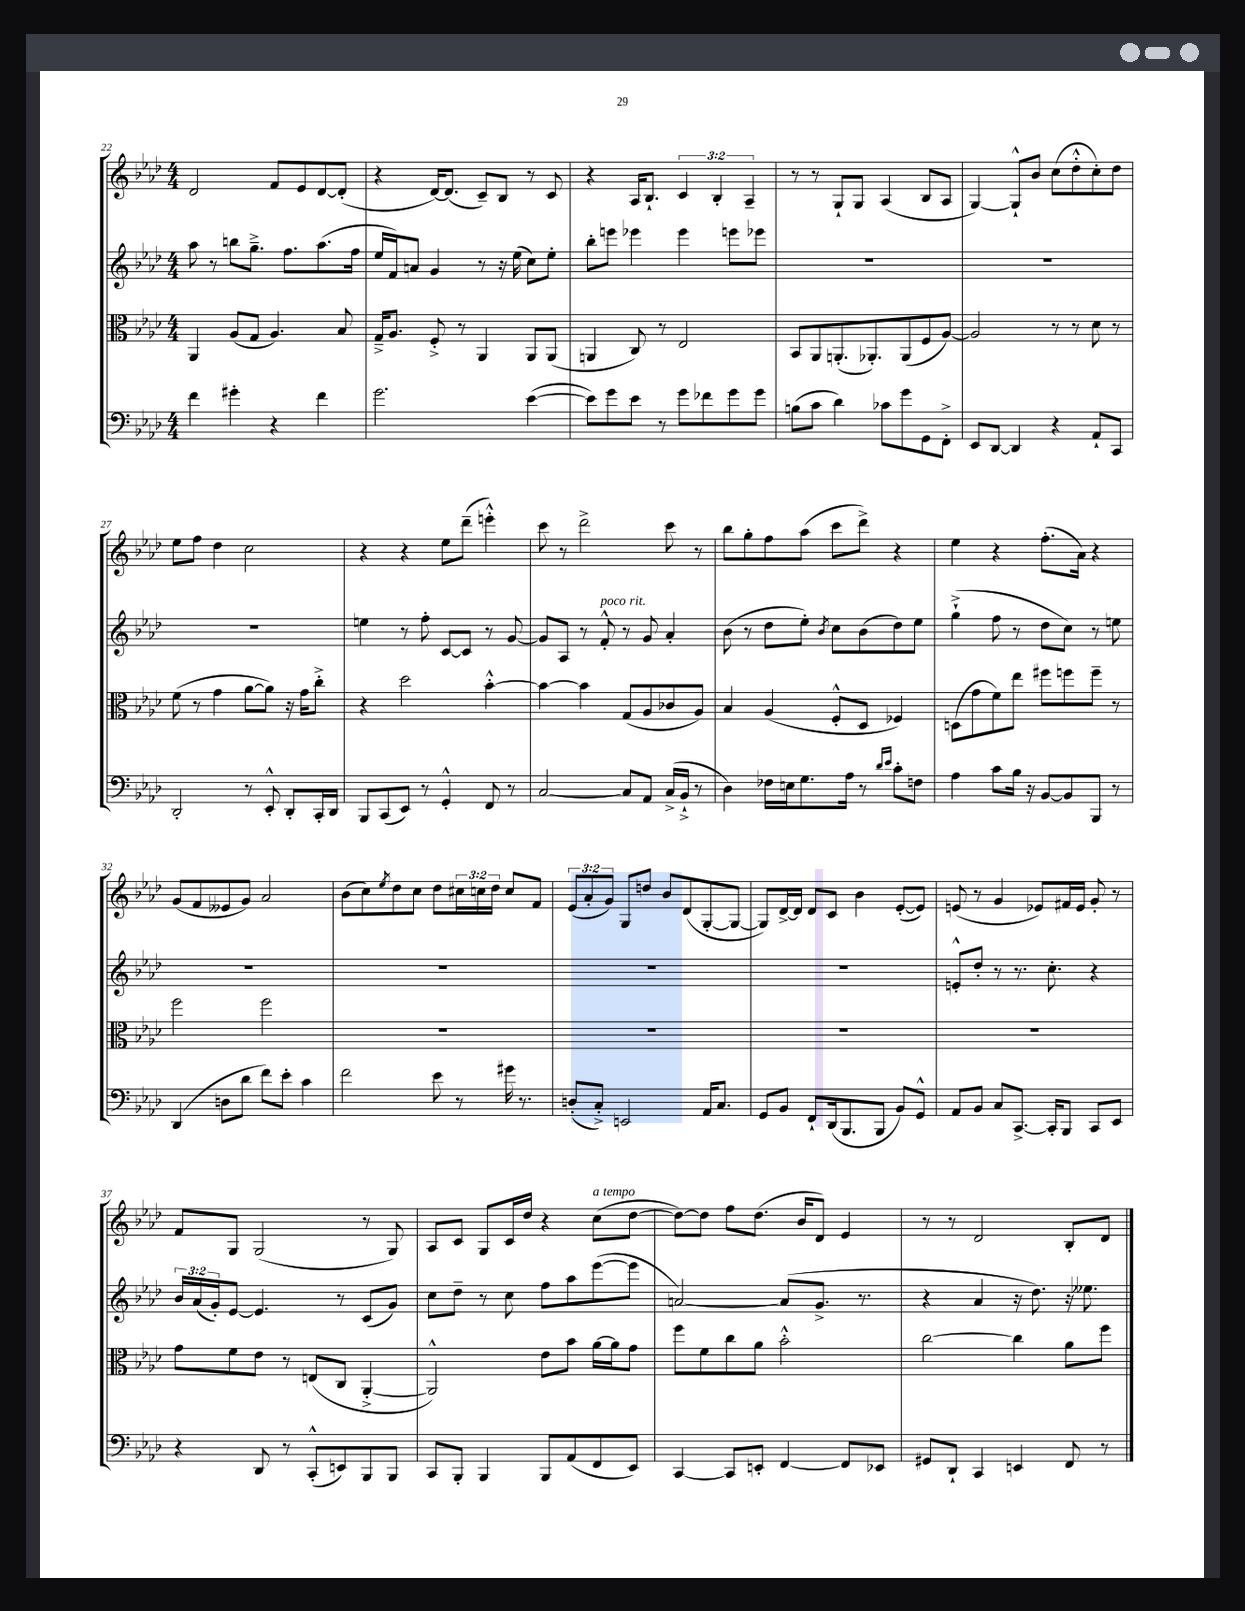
<<
\new StaffGroup <<
\new Staff = "s0" {
    \clef treble \key aes \major \numericTimeSignature \time 4/4 \override Staff.TupletNumber.text = #tuplet-number::calc-fraction-text
    des'2 f'8 ees'8 des'8~ des'8-.( |
    r4 des'16~) des'8.( c'8--) bes8 r8 c'8 |
    r4 aes16 bes8.-! \tuplet 3/2 { c'4 bes4-. aes4-- } |
    r8 r8 g8-! g8 aes4( bes8 aes8 |
    g4~) g8-!-^ bes'8 c''8( des''8-.-^ c''8-.) des''8 |
    ees''8 f''8 des''4 c''2 |
    r4 r4 ees''8 des'''8--( e'''4-.-^) |
    c'''8 r8 des'''2-> c'''8 r8 |
    bes''8 g''8-. f''8 aes''8( c'''8 des'''8->) r4 |
    ees''4 r4 f''8.-.( aes'16) r4 |
    g'8( f'8 eeses'8 g'8) aes'2 |
    bes'8( c''8) \acciaccatura { ees''8 } des''8 c''8 des''8 \tuplet 3/2 { cis''16 c''16 des''16 } c''8 f'8 |
    \tuplet 3/2 { ees'8( aes'8-. g'8) } g8 d''8 bes'8 des'8( g8~-. g8~ |
    g8) des'16~-> des'16 des'8 c'8 bes'4 ees'8~-.( ees'8) |
    e'8( r8 g'4 ees'8) fis'16 ees'16 g'8-. r8 |
    f'8 g8 g2( r8 g8) |
    aes8 c'8 g8 c'16 des''16 r4 c''8^\markup { \italic "a tempo" }( des''8~ |
    des''8~) des''8 f''8 des''8.( bes'16 des'8) ees'4 |
    r8 r8 des'2 bes8-. des'8 \bar "|." |
}
\new Staff = "s1" {
    \clef treble \key aes \major \numericTimeSignature \time 4/4 \override Staff.TupletNumber.text = #tuplet-number::calc-fraction-text
    aes''8 r8 b''8 g''8.---> f''8. aes''8.( f''16 |
    ees''16 f'16) a'8 g'4 r8 r16 ees''16( c''8) ees''8-. |
    bes''8-. e'''8 ees'''4 ees'''4 e'''8 ees'''8 |
    R1 |
    R1 |
    R1 |
    e''4 r8 f''8-. c'8~ c'8 r8 g'8~ |
    g'8 aes8 r8 f'8-.-^^\markup { \italic "poco rit." } r8 g'8 aes'4-. |
    bes'8( r8 des''8 ees''8-.) \acciaccatura { bes'8 } c''8 bes'8( des''8) ees''8 |
    g''4-!->( f''8 r8 des''8 c''8) r8 e''8 |
    R1 |
    R1 |
    R1 |
    R1 |
    e'8-.-^ des''8-. r8 r8. c''8.-. r4 |
    \tuplet 3/2 { bes'16 aes'16( g'16-.) } ees'8~ ees'4. r8 c'8( g'8) |
    c''8 des''8-- r8 c''8 f''8 aes''8 ees'''8~( ees'''8 |
    a'2~) a'8( g'8.-> r8. |
    r4 aes'4 r16 des''8.) r16 eeses''8. \bar "|." |
}
\new Staff = "s2" {
    \clef alto \key aes \major \numericTimeSignature \time 4/4
    aes,4 aes8( g8 aes4.) bes8 |
    g16---> aes8. f8-.-> r8 aes,4 aes,8 aes,8( |
    a,4 c8) r8 ees2 |
    bes,8 aes,8 a,8.-.( aes,8.-.) aes,8( f8 aes8~) |
    aes2 r8 r8 des'8 r8 |
    f'8( r8 g'4 aes'8~ aes'8) r16 g'16 c''8-.-> |
    r4 des''2 bes'4~-.-^ |
    bes'4~ bes'4 g8( aes8 ces'8 aes8) |
    bes4 aes4( f8-.-^ des8 fes4) |
    d8( g'8 f'8) ees''8 fis''8 f''8 f''8-- r8 |
    f''2 f''2 |
    R1 |
    R1 |
    R1 |
    R1 |
    g'8 f'8 ees'8 r8 e8( c8 aes,4~-.-> |
    aes,2-^) ees'8 bes'8 aes'16~ aes'16 g'8 |
    f''8 f'8 c''8 aes'8 bes'2-.-^ |
    c''2~ c''4 aes'8 f''8 \bar "|." |
}
\new Staff = "s3" {
    \clef bass \key aes \major \numericTimeSignature \time 4/4
    f'4 gis'4-. r4 f'4 |
    g'2. ees'4~( |
    ees'8) g'8 ees'8 r8 g'8 fes'8 g'8 g'8 |
    b8( c'8 des'4) ces'8 g'8 g,8 f,8-.-> |
    ees,8 des,8~ des,4 r4 aes,8-! c,8 |
    des,2-. r8 ees,8-.-^ des,8-. c,16-. des,16 |
    bes,,8 c,8( ees,8) r8 g,4-.-^ f,8 r8 |
    c2~ c8 aes,8 c16->( bes,16-!-> r8 |
    des4) fes16 e16 g8. aes16 r8 \grace { des'16 ees'16 } c'8-. f8 |
    aes4 c'8 bes16 r16 bes,8~ bes,8 bes,,8 r8 |
    des,4( d8 des'8 f'8) ees'8-. c'4 |
    f'2 ees'8 r8 gis'16 r8. |
    d8-.( c8-.->) e,2 aes,16 c8. |
    g,8 bes,8 f,8-! des,16( bes,,8. bes,,8 bes,8) g,8-^ |
    aes,8 bes,8 c8 c,8.~-> c,16-. bes,,8 c,8 ees,8 |
    r4 des,8 r8 c,8-.-^( e,8) bes,,8 bes,,8 |
    c,8 bes,,8-. bes,,4 bes,,8 aes,8( f,8 ees,8) |
    c,4~ c,8 e,8-. f,4~ f,8 ees,8 |
    gis,8 des,8-! c,4 e,4 f,8 r8 \bar "|." |
}
>>
>>
\layout { \context { \Score currentBarNumber = #22 } }
